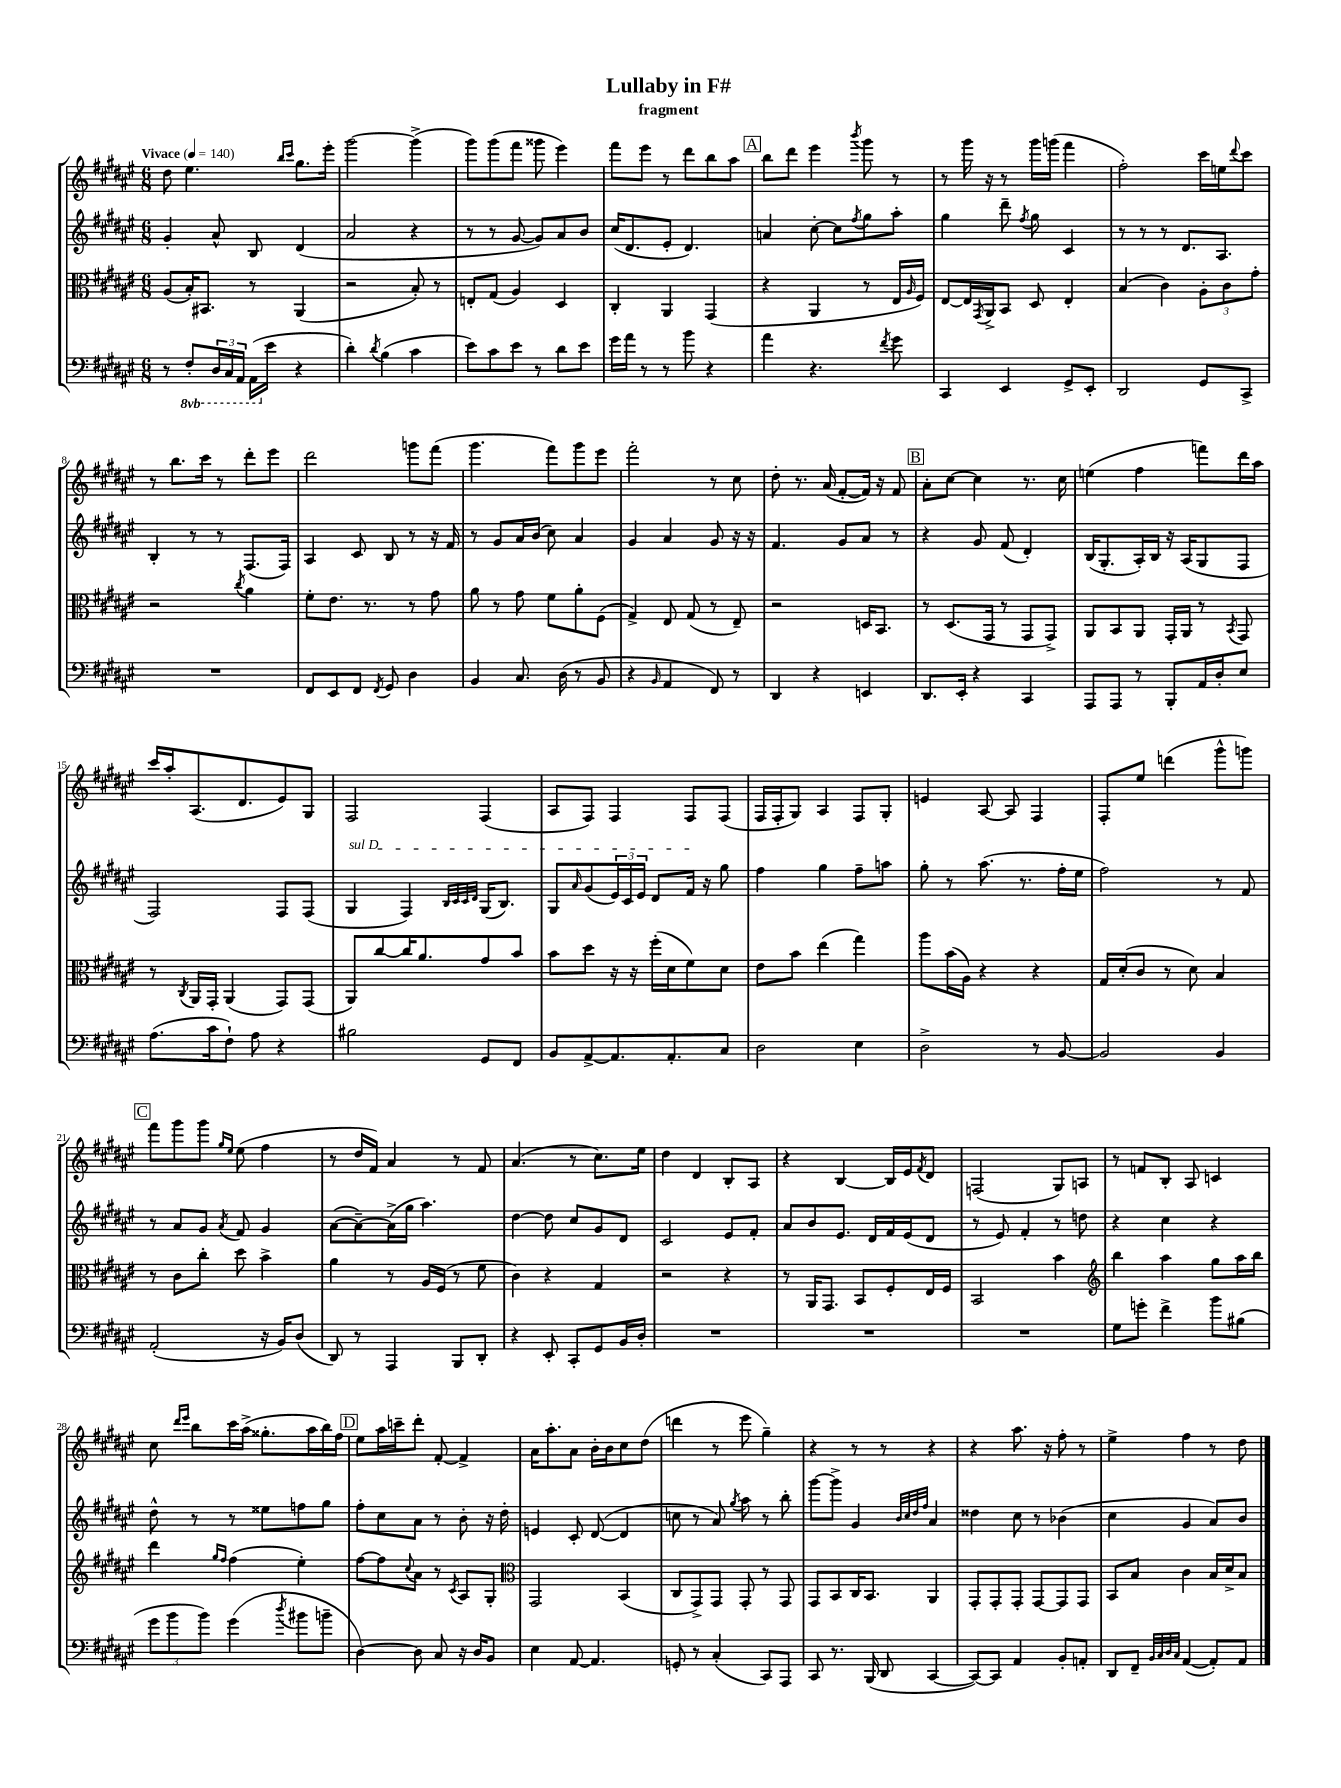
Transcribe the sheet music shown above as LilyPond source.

\header { title = "Lullaby in F#" subtitle = "fragment" }
<<
\new StaffGroup <<
\new Staff = "s0" {
    \clef treble \key fis \major \numericTimeSignature \time 6/8 \tempo "Vivace" 4 = 140
    dis''8 eis''4. \grace { b''16 cis'''16 } gis''8. eis'''16-. |
    gis'''2~ gis'''4->( |
    gis'''8) gis'''8( fis'''8 gisis'''8 eis'''4) |
    fis'''8 eis'''8 r8 dis'''8 b''8 ais''8 |
    \mark \markup { \box "A" } b''8 dis'''8 eis'''4 \acciaccatura { b'''8 } gis'''8 r8 |
    r8 gis'''16 r16 r8 gis'''16 g'''16( fis'''4 |
    fis''2-.) cis'''16 e''16 \appoggiatura { dis'''8 } cis'''8 |
    r8 b''8. cis'''16 r8 dis'''8-. eis'''8 |
    dis'''2 g'''8 fis'''8( |
    gis'''4. fis'''8) gis'''8 eis'''8 |
    fis'''2-. r8 cis''8 |
    dis''8-. r8. ais'16( fis'8~-. fis'16) r16 fis'8 |
    \mark \markup { \box "B" } ais'8-. cis''8~ cis''4 r8. cis''16 |
    e''4( fis''4 f'''8) dis'''16 ais''16 |
    cis'''16 ais''16-. ais8.( dis'8. eis'8) gis8 |
    fis2 fis4( |
    ais8 fis8) fis4 fis8 fis8( |
    fis16 fis16-. gis8) ais4 fis8 gis8-. |
    e'4 ais8~ ais8 fis4 |
    fis8-. eis''8 d'''4( gis'''8-^ g'''8) |
    \mark \markup { \box "C" } fis'''8 gis'''8 gis'''8 \grace { gis''16 eis''16 } eis''8( fis''4 |
    r8 dis''16 fis'16) ais'4 r8 fis'8 |
    ais'4.( r8 cis''8.) eis''16 |
    dis''4 dis'4 b8-. ais8 |
    r4 b4~ b16 eis'16 \acciaccatura { fis'8 } dis'8 |
    f2( gis8) a8 |
    r8 f'8 b8-. ais8 c'4 |
    cis''8 \grace { dis'''16 eis'''16 } b''8 cis'''16 ais''16->( gisis''8.-. ais''16 b''16) fis''16 |
    \mark \markup { \box "D" } eis''8 ais''16 c'''16-- dis'''8-. fis'8~-. fis'4-> |
    ais'16 ais''8.-. ais'8 b'16-. b'16 cis''8 dis''8( |
    d'''4 r8 eis'''8 gis''4--) |
    r4 r8 r8 r4 |
    r4 ais''8. r16 fis''8-. r8 |
    eis''4-> fis''4 r8 dis''8 \bar "|." |
}
\new Staff = "s1" {
    \clef treble \key fis \major \numericTimeSignature \time 6/8
    gis'4-. ais'8-^ b8 dis'4( |
    ais'2 r4 |
    r8 r8 gis'8~ gis'8) ais'8 b'8 |
    cis''16( dis'8. eis'8-. dis'4.) |
    \mark \markup { \box "A" } a'4 cis''8~-. cis''8 \acciaccatura { fis''8 } gis''8 ais''8-. |
    gis''4 dis'''8-- \acciaccatura { fis''8 } gis''8 cis'4 |
    r8 r8 r8 dis'8. ais8. |
    b4-. r8 r8 fis8.( fis16) |
    ais4 cis'8 b8 r8 r16 fis'16 |
    r8 gis'8 ais'16 b'16( cis''8) ais'4 |
    gis'4 ais'4 gis'8 r16 r16 |
    fis'4. gis'8 ais'8 r8 |
    \mark \markup { \box "B" } r4 gis'8 fis'8( dis'4-.) |
    b16( gis8.-. ais16-.) b16 r16 ais16( gis8 fis8 |
    fis2) fis8 fis8( |
    \once \override TextSpanner.bound-details.left.text = \markup { \italic "sul D" } gis4\startTextSpan fis4) \grace { b32 cis'32 cis'32 dis'32 } gis16( b8.) |
    gis8 \grace { ais'16 } gis'8( \tuplet 3/2 { eis'16) cis'16 eis'16 } dis'8 fis'16\stopTextSpan r16 gis''8 |
    fis''4 gis''4 fis''8-- a''8 |
    gis''8-. r8 ais''8.( r8. fis''16-. eis''16 |
    fis''2) r8 fis'8 |
    \mark \markup { \box "C" } r8 ais'8 gis'8 \acciaccatura { ais'8 } fis'8 gis'4 |
    ais'8~( ais'8~--) ais'16->( gis''16 ais''4.) |
    dis''4~ dis''8 cis''8 gis'8 dis'8 |
    cis'2 eis'8 fis'8-. |
    ais'8 b'8 eis'8. dis'16 fis'16 eis'16( dis'8 |
    r8 eis'8) fis'4-. r8 d''8 |
    r4 cis''4 r4 |
    dis''8-^ r8 r8 eisis''8 f''8 gis''8 |
    \mark \markup { \box "D" } fis''8-. cis''8 ais'8 r8 b'8-. r16 dis''16-. |
    e'4 cis'8-. dis'8~( dis'4 |
    c''8 r8 ais'8) \acciaccatura { gis''8 } ais''8 r8 b''8-. |
    gis'''8~ gis'''8-> gis'4 \grace { b'32 cis''32 dis''32 fis''32 } ais'4 |
    disis''4 cis''8 r8 bes'4( |
    cis''4 gis'4 ais'8) b'8 \bar "|." |
}
\new Staff = "s2" {
    \clef alto \key fis \major \numericTimeSignature \time 6/8
    ais8( b16-.) bis,8. r8 ais,4( |
    r2 b8-.) r8 |
    e8-. gis8( ais4) dis4 |
    cis4-. ais,4 gis,4( |
    \mark \markup { \box "A" } r4 ais,4 r8 eis16 \grace { ais16 } fis16) |
    eis8~ eis16 \acciaccatura { gis,8 } ais,16-> b,8 dis8 eis4-. |
    b4( cis'4) \tuplet 3/2 { ais8-. cis'8 gis'8-. } |
    r2 \acciaccatura { cis''8 } ais'4 |
    fis'8-. eis'8. r8. r8 gis'8 |
    ais'8 r8 gis'8 fis'8 ais'8-. fis8( |
    gis4->) eis8 gis8( r8 eis8--) |
    r2 d16 b,8. |
    \mark \markup { \box "B" } r8 dis8.( gis,16 r8 gis,8 gis,8->) |
    ais,8 b,8 ais,8 gis,16-. ais,16 r8 \acciaccatura { b,8 } gis,8 |
    r8 \acciaccatura { cis8 } ais,16 gis,16-. ais,4( gis,8) gis,8( |
    ais,8) cis''8~ cis''16 ais'8. gis'8 b'8 |
    b'8 dis''8 r16 r16 fis''16-.( dis'16 fis'8) dis'8 |
    eis'8 b'8 eis''4( gis''4) |
    ais''8 b'16( ais16) r4 r4 |
    gis16 dis'16-.( cis'8 r8 dis'8) b4 |
    \mark \markup { \box "C" } r8 cis'8 cis''8-. dis''8 b'4-> |
    ais'4 r8 ais16 fis16( r8 fis'8 |
    cis'4) r4 gis4 |
    r2 r4 |
    r8 ais,16 gis,8. b,8 fis8-. eis16 fis16 |
    b,2 b'4 |
    \clef treble b''4 ais''4 gis''8 ais''16 b''16 |
    dis'''4 \grace { gis''16 fis''16 } fis''4( eis''4-.) |
    \mark \markup { \box "D" } fis''8~ fis''8 \appoggiatura { cis''8 } ais'8 r8 \acciaccatura { cis'8 } ais8 gis8-. |
    \clef alto gis,2 b,4( |
    cis8 gis,8->) gis,8 gis,8-. r8 gis,8 |
    gis,8 b,8 cis16 b,8. ais,4 |
    gis,8-. gis,8-. gis,8-. gis,8~ gis,8 gis,8 |
    b,8 b8 cis'4 b16 dis'16-> b8 \bar "|." |
}
\new Staff = "s3" {
    \clef bass \key fis \major \numericTimeSignature \time 6/8 \set Staff.ottavationMarkups = #ottavation-simple-ordinals
    r8 \ottava #-1 fis,8-. \tuplet 3/2 { dis,16 cis,16 ais,,16 } ais,,16( \ottava #0 eis'16 r4 |
    dis'4-.) \acciaccatura { dis'8 } b4( cis'4 |
    eis'8) cis'8 eis'8 r8 dis'8 eis'8 |
    gis'16 ais'16 r8 r8 b'8 r4 |
    \mark \markup { \box "A" } ais'4 r4. \acciaccatura { fis'8 } gis'8 |
    cis,4 eis,4 gis,8-> eis,8-. |
    dis,2 gis,8 cis,8-> |
    R2. |
    fis,8 eis,8 fis,8 \acciaccatura { fis,8 } gis,8 dis4 |
    b,4 cis8. dis16( r8 b,8 |
    r4 \grace { b,16 } ais,4 fis,8) r8 |
    dis,4 r4 e,4 |
    \mark \markup { \box "B" } dis,8. eis,16-. r4 cis,4 |
    ais,,8 ais,,8 r8 b,,8-. ais,16 dis16-. eis8 |
    ais8.( cis'16 fis8-!) ais8 r4 |
    bis2 gis,8 fis,8 |
    b,8 ais,8~-> ais,8. ais,8.-. cis8 |
    dis2 eis4 |
    dis2-> r8 b,8~ |
    b,2 b,4 |
    \mark \markup { \box "C" } ais,2-.( r16 b,16) dis8( |
    dis,8) r8 ais,,4 b,,8 dis,8-. |
    r4 eis,8-. cis,8-. gis,8 b,16 dis16-. |
    R2. |
    R2. |
    R2. |
    gis8 g'8-. fis'4-> b'8 bis8( |
    \tuplet 3/2 { gis'8 b'8 b'8) } gis'4( \acciaccatura { dis''8 } bis'8 b'8-- |
    \mark \markup { \box "D" } dis4~) dis8 cis8 r16 dis16 b,8 |
    eis4 ais,8~ ais,4. |
    g,8-. r8 cis4-.( cis,8) ais,,8 |
    cis,8 r8. b,,16( dis,8 cis,4~ |
    cis,8~) cis,8 ais,4 b,8-. a,8-. |
    dis,8 fis,8-- \grace { b,32 cis32 dis32 cis32 } ais,4~( ais,8-.) ais,8 \bar "|." |
}
>>
>>
